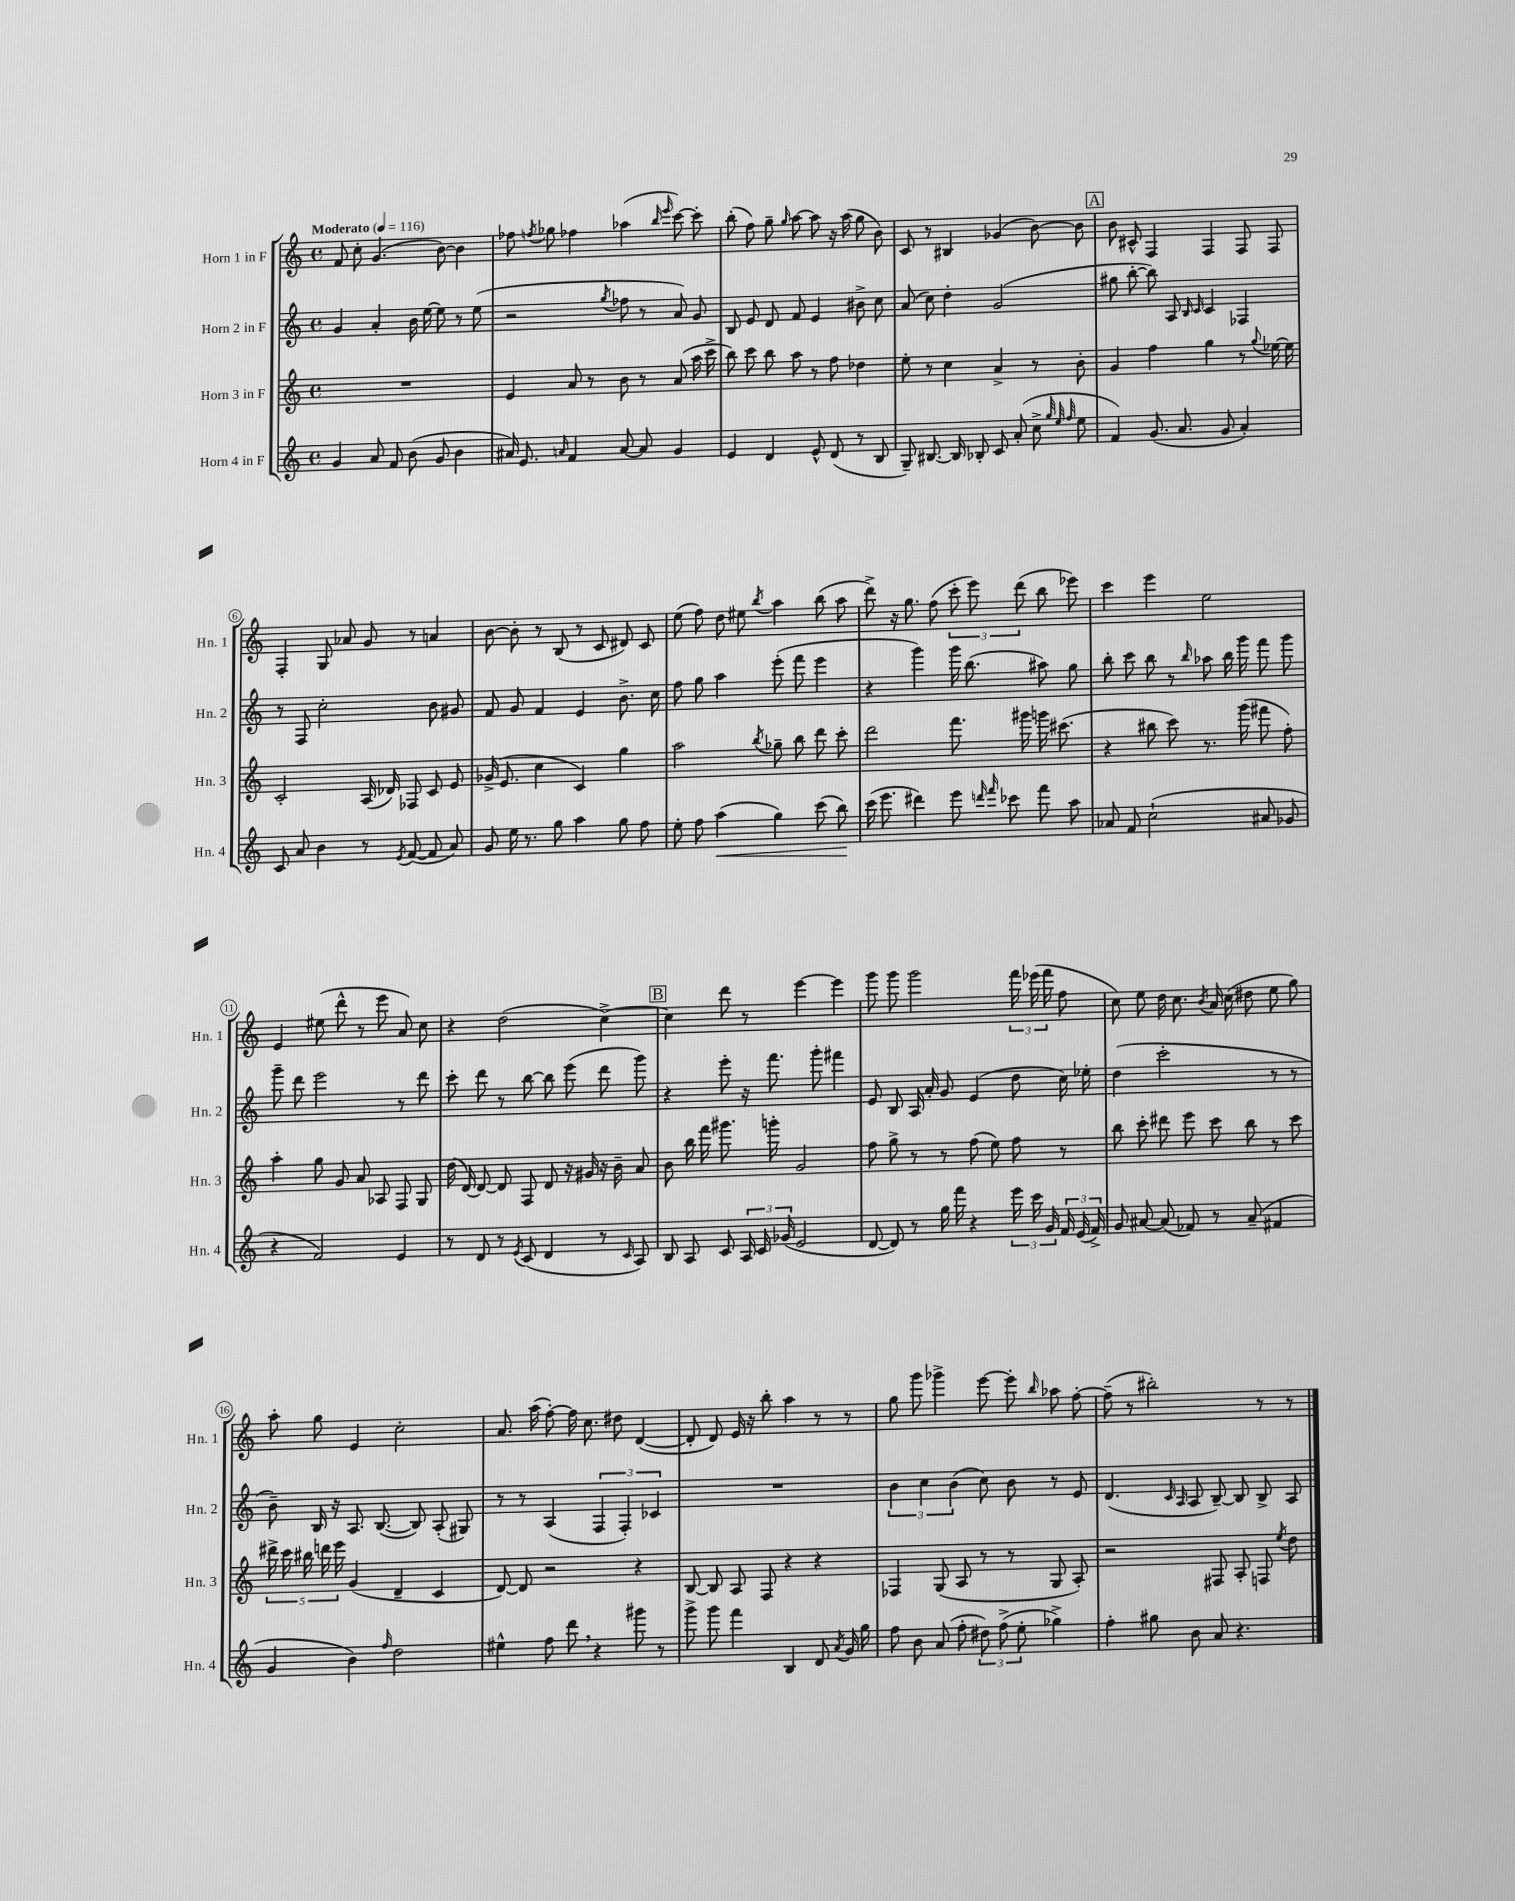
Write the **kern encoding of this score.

**kern	**dynam	**kern	**kern	**kern
*part4	*part4	*part3	*part2	*part1
*staff4	*staff4	*staff3	*staff2	*staff1
*I"Horn 4 in F	*	*I"Horn 3 in F	*I"Horn 2 in F	*I"Horn 1 in F
*I'Hn. 4	*	*I'Hn. 3	*I'Hn. 2	*I'Hn. 1
*clefG2	*	*clefG2	*clefG2	*clefG2
*k[]	*	*k[]	*k[]	*k[]
*M4/4	*	*M4/4	*M4/4	*M4/4
*met(c)	*	*met(c)	*met(c)	*met(c)
*MM116	*	*MM116	*MM116	*MM116
=1	=1	=1	=1	=1
!	!	!	!	!LO:TX:a:B:t=Moderato
4g/	.	1r	4g/	8f/
.	.	.	.	8cc'\
8a/	.	.	4a'/	(4.g/
8f/	.	.	.	.
(8b\	.	.	16b\	.
.	.	.	[16ee\	.
8g/	.	.	8ee\]	[8b\)
4b\	.	.	8r	4b\]
.	.	.	(8ee\	.
=2	=2	=2	=2	=2
16a#X/)	.	4e/	2r	8ff-X\
8.e/	.	.	.	.
.	.	.	.	8qffn/
.	.	.	.	8gg-X\
16qqan/	.	.	.	.
4f/	.	8a/	.	4ff-X\
.	.	8r	.	.
.	.	.	8qgg/	.
[8a/	.	8b\	8ff-X\	(4aa-X\
8a/]	.	8r	8r	.
.	.	.	.	16qqbb/
.	.	.	.	16qqeee/
4g/	.	(8a/	8a/)	[8ccc\)
.	.	16aa\	8g/	8ccc'\]
.	.	16ccc^\	.	.
=3	=3	=3	=3	=3
4e/	.	8bb\)	8B/	(8bb'\
.	.	8ccc\	8e/	8ff\)
4d/	.	8bb\	8d/	8gg~\
.	.	.	.	16qqgg/
.	.	8aa\	8f/	[8aa\
8e^^/	.	8r	4e/	8aa\]
(8d/	.	8ff\	.	16r
.	.	.	.	(16aa\
8r	.	4dd-X\	8b#X^\	8gg\
8B/	.	.	8cc\	8b\)
=4	=4	=4	=4	=4
8G~/)	.	8ee'\	(8a/	8c/
[8.B#X/	.	8r	8cc\)	8r
.	.	4cc\	4dd'\	4B#X/
16B#/]	.	.	.	.
8B-X'/	.	.	.	.
8c/	.	4a^/	(2g/	(4g-X/
(8a'/	.	.	.	.
8cc^\	.	8r	.	[8b\)
32qqgg/	.	.	.	.
32qqee/	.	.	.	.
32qqff/	.	.	.	.
8ee\	.	8b'\	.	8b\]
!!LO:REH:place=s1:t=A
=5	=5	=5	=5	=5
4f/)	.	4g/	8gg#X\	8b\
.	.	.	[8bb'\	8c#X^^/
(8.g/	.	4ff\	8bb\])	4F/
.	.	.	8A/	.
8.a/	.	.	.	.
.	.	.	16qqB/	.
.	.	.	16qqc/	.
.	.	4gg\	4c/	4F/
8g/	.	.	.	.
4a'/)	.	8r	4F-X/	8F/
.	.	8qqgg/	.	.
.	.	[16ee-X\	.	8F/
.	.	16ee-\]	.	.
!!LO:LB:g=z
=6	=6	=6	=6	=6
8c/	.	2c'/	8r	4F'/
8a/	.	.	8F/	.
4b\	.	.	2cc'\	8G/
.	.	.	.	8a-X/
8r	.	(16A/	.	8g/
.	.	16d-X/)	.	.
8qe/	.	.	.	.
([8f/	.	8F-X/	.	8r
8f/]	.	8c/	8b\	4an/
8a/)	.	8e/	8g#X/	.
=7	=7	=7	=7	=7
8g/	.	(16g-X^/	8f/	[8b\
.	.	8.e/	.	.
16ee\	.	.	8g/	8b'\]
8.r	.	.	.	.
.	.	4cc\	4f/	8r
8gg\	.	.	.	(8B/
4aa\	.	4c/)	4e/	8r
.	.	.	.	8c/
8gg\	.	4gg\	8.b^\	8d#X/)
8ff\	.	.	.	8c/
.	.	.	16cc\	.
=8	=8	=8	=8	=8
8ee'\	.	2aa\	8ff\	(8ee\
8ff\	.	.	8gg\	8ff\)
!	!LO:HP:b	!	!	!
(4aa\	<	.	4aa\	8dd\
.	.	.	.	8ee#X\
.	.	8qbb/	.	8qbb/
4gg\)	.	8gg-X~\	(8eee'\	4aa\
.	.	8bb\	8fff\	.
(8ccc\	.	8ddd\	4eee\	(8bb\
8bb\)	.	8ccc'\	.	8aa\
.	[	.	.	.
=9	=9	=9	=9	=9
(16ccc\	.	2ddd\	4r	8ddd^\)
8.eee\	.	.	.	.
.	.	.	.	16r
.	.	.	.	8.gg\
4ddd#X\)	.	.	4ggg\)	.
.	.	.	.	(8ff\
8eee\	.	8.fff\	16ggg\	12ccc'\
.	.	.	(8.bb\	.
.	.	.	.	12eee\)
16qqdddn/	.	.	.	.
16qqfff/	.	.	.	.
8ccc-X\	.	.	.	.
.	.	.	.	(12ddd\
.	.	16ggg#X\	.	.
8fff\	.	16gggn\	8aa#X\)	8bb\
.	.	(8.ccc#X\	.	.
8aa\	.	.	8gg\	8eee-X\)
=10	=10	=10	=10	=10
8a-X/	.	4r	8bb'\	4ccc\
8f/	.	.	8ccc\	.
(2cc`\	.	8bb#X\	8bb\	4eee\
.	.	8ccc\)	8r	.
.	.	.	16qqbb/	.
.	.	8.r	8aa-X\	2ee\
.	.	.	16bb\	.
.	.	(16ggg\	16ggg\	.
8a#X/	.	8fff#X\	8fff\	.
8g-X/	.	8ff'\)	8ggg\	.
!!LO:LB:g=z
=11	=11	=11	=11	=11
4r	.	4aa'\	8ggg~\	4e/
.	.	.	8ddd\	.
2f/)	.	8gg\	2eee\	(8ee#X\
.	.	8g/	.	8ddd^^\
.	.	8a/	.	8r
.	.	8A-X/	.	8eee\
4e/	.	8F/	8r	8a/)
.	.	8G/	8ddd\	8cc\
=12	=12	=12	=12	=12
8r	.	(16dd\	8ccc'\	4r
.	.	[16d/)	.	.
8d/	.	8d/_	8ddd\	.
8r	.	8d/]	8r	(2dd\
8qe/	.	.	.	.
(8c/	.	8F/	[8bb\	.
4d/	.	8d/	8bb\]	.
.	.	16r	(8eee\	.
.	.	16g#X/	.	.
8r	.	16r	8ddd\	[4cc^\)
.	.	16b~\	.	.
16qqc/	.	.	.	.
8A/)	.	8a/	8ggg\)	.
!!LO:REH:place=s1:t=B
=13	=13	=13	=13	=13
8B/	.	8b\	4r	4cc\]
8A/	.	16bb\	.	.
.	.	16fff\	.	.
8c/	.	8.ggg#X\	8eee'\	8ddd\
24A/	.	.	16r	8r
24c/	.	.	.	.
.	.	16gggn'\	8.fff\	.
(24g-X/	.	.	.	.
2e/	.	2g/	.	[4eee\
.	.	.	8ggg'\	.
.	.	.	4fff#X\	4eee\]
=14	=14	=14	=14	=14
[8d/	.	8ff\	8e/	8ggg\
8d/])	.	8gg^\	8B/	8ggg\
8r	.	8r	16A/	2ggg\
.	.	.	16a'/	.
16gg\	.	8r	8g/	.
16fff\	.	.	.	.
4r	.	(8ff\	(4e/	.
.	.	8ee\)	.	.
24eee\	.	8ff\	8dd\	24fff\
24ccc\	.	.	.	(24eee-X\
24g/	.	.	.	24fff\
24f/	.	8r	16cc\)	8ff\
(24e/	.	.	.	.
.	.	.	16ee-X'\	.
24f^/)	.	.	.	.
=15	=15	=15	=15	=15
8g/	.	8bb\	(4dd\	8cc\)
[8a#X/	.	8ccc'\	.	8ee\
(8a#/]	.	8ddd#X\	2ccc'\	16dd\
.	.	.	.	8.cc\
8f-X/)	.	8eee\	.	.
.	.	.	.	8qb/
8r	.	8ccc\	.	16a/
.	.	.	.	(16cc\
(8a#~/	.	8bb\	.	8dd#X\
4f#X/	.	8r	8r	8ee\
.	.	8ccc\	8r	8gg\)
!!LO:LB:g=z
=16	=16	=16	=16	=16
4g/	.	20ddd#X^\	8b~\)	8aa'\
.	.	20ccc\	.	.
.	.	20bb#X\	.	.
.	.	.	16B/	8gg\
.	.	20dddn\	.	.
.	.	.	16r	.
.	.	20eee\	.	.
4b\)	.	(4g/	8.A/	4e/
.	.	.	([8.B/	.
16qqff/	.	.	.	.
2dd\	.	4d~/	.	2cc'\
.	.	.	8B/])	.
.	.	4c/	(8A'/	.
.	.	.	8G#X/)	.
=17	=17	=17	=17	=17
4ee#X^^\	.	[8d/)	8r	8.a/
.	.	8d/]	8r	.
.	.	.	.	(16aa\
8ff\	.	2r	(4A/	[8ff'\)
8ddd,\	.	.	.	16ff\]
.	.	.	.	8.cc\
4r	.	.	6F/	.
.	.	.	.	8dd#X\
.	.	.	6F'/)	.
8ggg#X\	.	4r	.	([4d/
.	.	.	6c-X/	.
8r	.	.	.	.
=18	=18	=18	=18	=18
8ggg^\	.	[8B/	1r	8d'/]
8ggg\	.	8B/]	.	8d/)
4fff\	.	8A/	.	16e/
.	.	.	.	16r
.	.	8F/	.	8bb'\
4B/	.	4r	.	4aa\
8d/	.	4r	.	8r
8qa/	.	.	.	.
16g/	.	.	.	8r
16gg\	.	.	.	.
=19	=19	=19	=19	=19
8ff\	.	4F-X/	6b\	8gg\
8b\	.	.	.	8ggg\
.	.	.	6cc\	.
(8a/	.	(8G/	.	4ggg-X^\
.	.	.	(6b\	.
8ff'\	.	8A/	.	.
12dd#X\)	.	8r	8cc\)	[8eee\
(12ff^\	.	.	.	.
.	.	8r	8b\	8eee'\]
12ee'\	.	.	.	.
.	.	.	.	16qqbb/
4gg-X^\)	.	8G/	8r	8aa-X\
.	.	8A'/)	8e/	[8ff'\
=20	=20	=20	=20	=20
4ff'\	.	2r	(4.d/	(8ff~\]
.	.	.	.	8r
8gg#X\	.	.	.	2bb#X'\)
.	.	.	16qqc/	.
.	.	.	16qqA/	.
8b\	.	.	8A/	.
8a/	.	8F#X/	[8B~/)	.
4.r	.	8A'/	8B/]	.
.	.	8Fn/	8B^/	8r
.	.	8qee/	.	.
.	.	8dd\	8A/	8r
==	==	==	==	==
*-	*-	*-	*-	*-
